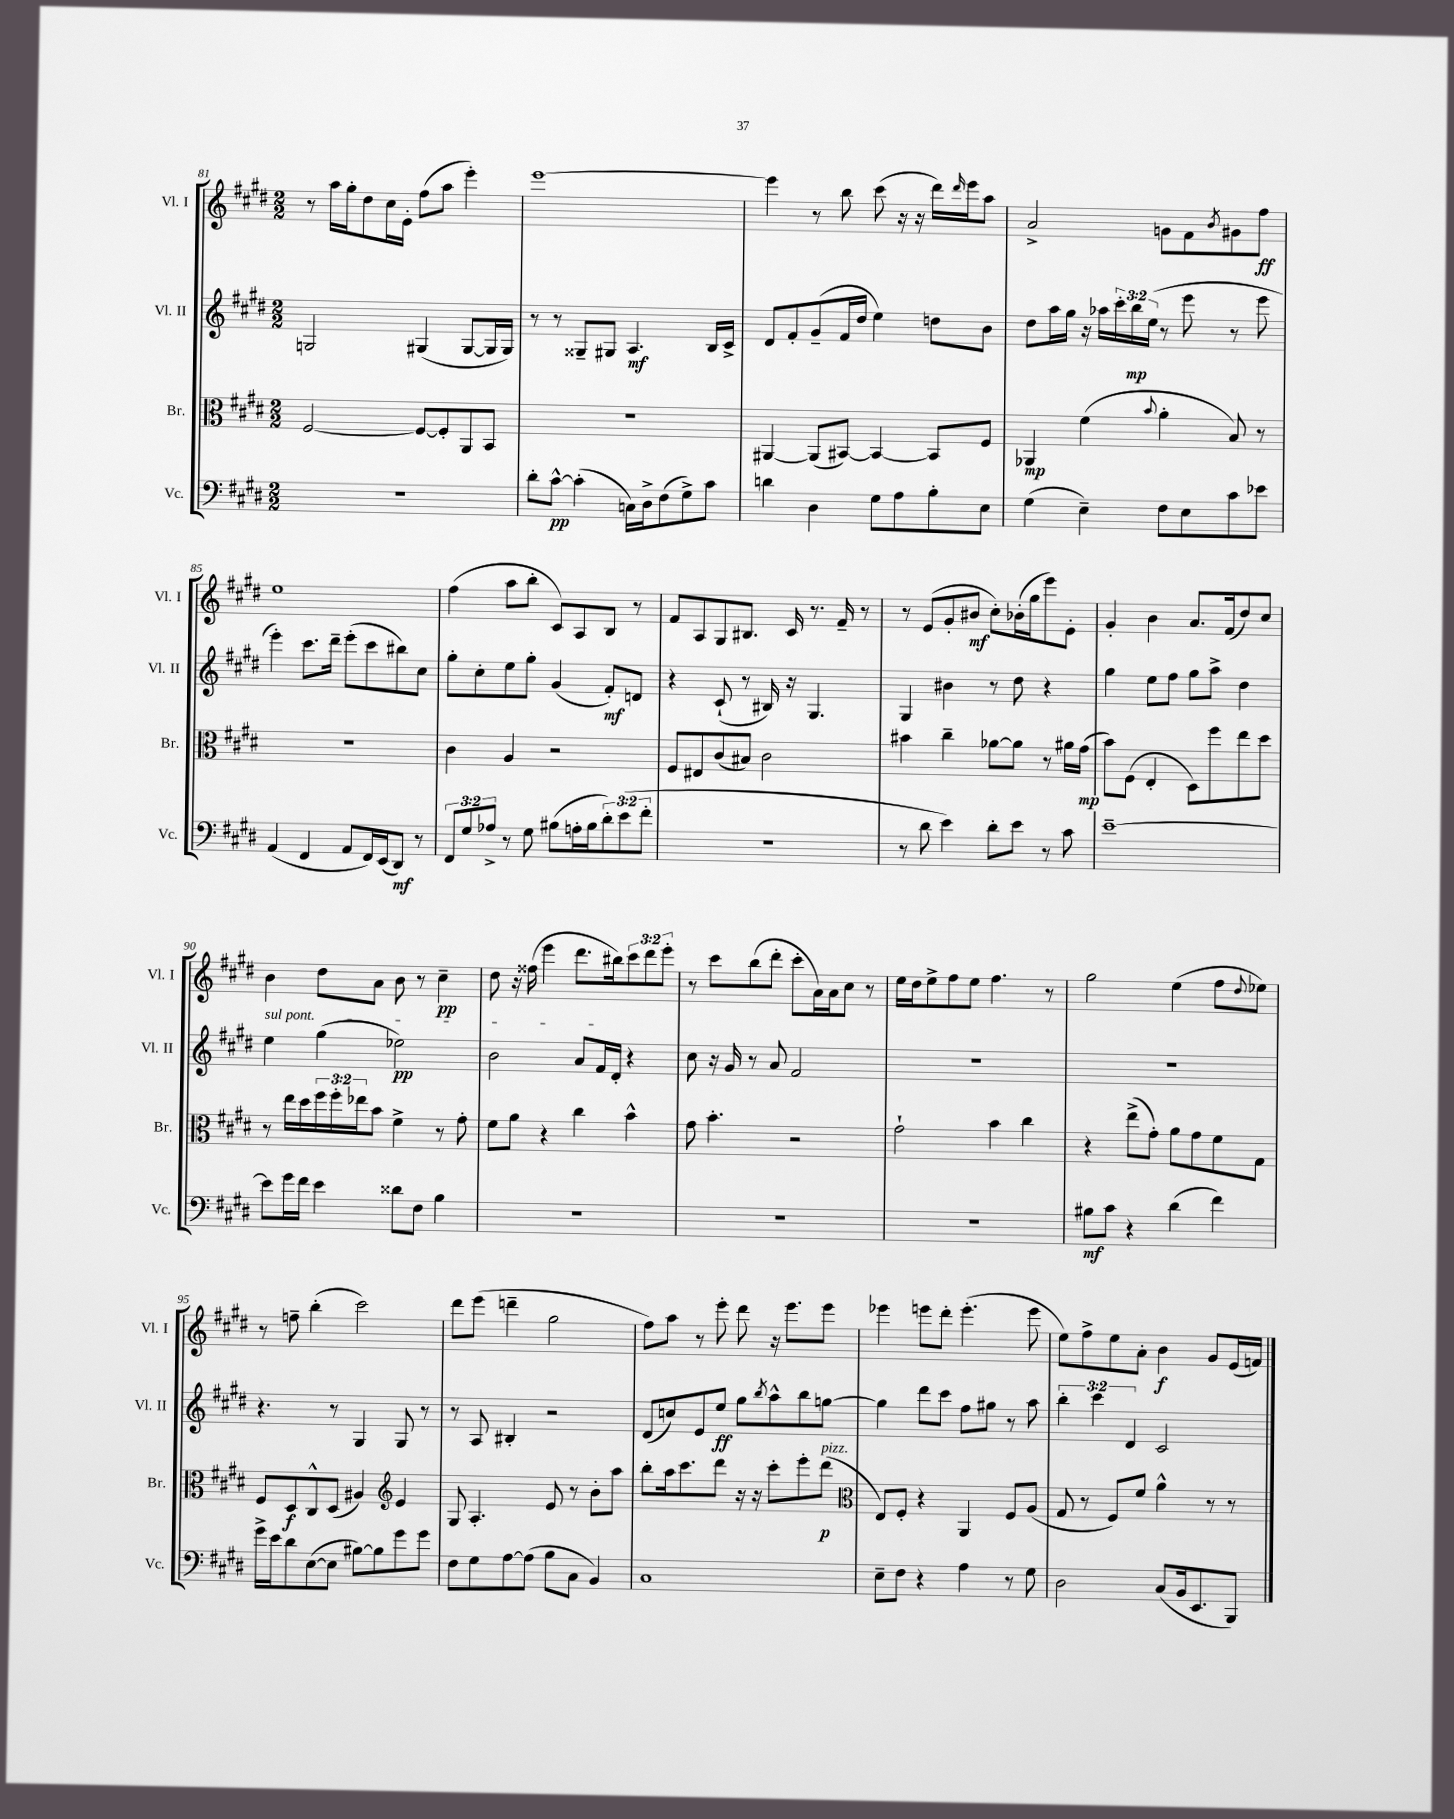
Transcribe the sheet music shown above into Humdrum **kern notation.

**kern	**kern	**kern	**kern
*staff4	*staff3	*staff2	*staff1
*clefF4	*clefC3	*clefG2	*clefG2
*k[f#c#g#d#]	*k[f#c#g#d#]	*k[f#c#g#d#]	*k[f#c#g#d#]
*M2/2	*M2/2	*M2/2	*M2/2
1r	[2F#	2G	8r
.	.	.	16aa
.	.	.	16gg#'
.	.	.	8dd#
.	.	.	16cc#
.	.	.	16e'
.	8F#_	(4G#	(8ff#
.	8F#']	.	8aa
.	8AA	[8G#	4eee')
.	8BB	16G#]	.
.	.	16G#)	.
=	=	=	=
8d#'	1r	8r	[1eee
[8c#^^	.	8r	.
(4c#']	.	8G##~	.
.	.	8G#	.
16C)	.	4.A	.
16D#^	.	.	.
(8F#	.	.	.
8G#^)	.	.	.
8c#	.	16B	.
.	.	16c#^	.
=	=	=	=
4d	[4AA#	8d#	4eee]
.	.	8f#'	.
4D#	(8AA#]	(8g#~	8r
.	[8BB#)	16f#	8bb
.	.	16dd#	.
8G#	4BB#_	4ee)	(8ccc#
8A	.	.	16r
.	.	.	16r
8B'	8BB#]	8dd	16ddd#)
.	.	.	16qqddd#
.	.	.	16eee
8E	8F#	8b	8aa
=	=	=	=
(4G#	4AA-	8dd#	2a^
.	.	16aa	.
.	.	16gg#	.
4E~)	(4f#	16r	.
.	.	16aa-	.
.	.	24ccc#'	.
.	.	24bb	.
.	.	(24ee	.
.	8qqb	.	.
8F#	4a'	8r	8g
8E	.	8eee	8f#
.	.	.	8qb
8c#	8B)	8r	8g#
8e-	8r	8eee	8ff#
=	=	=	=
(4AA	1r	4eee')	1ee
4FF#	.	8.ccc#	.
.	.	16ddd#~	.
8AA	.	(8eee'	.
16FF#)	.	8ccc#	.
(16EE	.	.	.
8DD#)	.	8bb#)	.
8r	.	8cc#	.
=	=	=	=
12FF#	4c#	8gg#'	(4ff#
12G#	.	.	.
.	.	8cc#'	.
12A-^	.	.	.
8r	4A	8ee	8aa
8G#	.	8gg#'	8bb'
(8B#	2r	(4g#	8c#)
16A'	.	.	8A
16B#	.	.	.
12d#')	.	8f#')	8B
(12e	.	.	.
.	.	8d	8r
12f#'	.	.	.
=	=	=	=
1r	8F#	4r	8f#
.	8E#	.	8A
.	(8c#	(8c#`	8G#
.	8B#)	8r	8.B#
.	2c#	16B#)	.
.	.	16r	16c#
.	.	4.G#	8.r
.	.	.	16f#~
.	.	.	8r
=	=	=	=
8r	4b#	4G#	8r
8d#	.	.	(8e
4e)	4cc#~	4b#	8g#'
.	.	.	8b#
8d#'	[8a-	8r	8cc#')
8e	8a-]	8dd#	(16b-'
.	.	.	16gg#
8r	8r	4r	8eee)
8c#	16a#	.	8e'
.	(16g#	.	.
=	=	=	=
[1e~	8b)	4gg#	4g#'
.	(8F#	.	.
.	4E'	8ee	4b
.	.	8ff#	.
.	8D#)	8gg#	8.a
.	8ff#	8aa^	.
.	.	.	(16f#
.	8ee	4dd#	8dd#)
.	8dd#	.	8cc#
=	=	=	=
8e]	8r	4ee	4b
16g#	16ee	.	.
16f#	16dd#	.	.
4e	24ff#	(4gg#	8dd#
.	24ff#'	.	.
.	24ee-	.	.
.	8b	.	8a
8d##	4f#^	2ee-)	8b
8F#	.	.	8r
4B	8r	.	4cc#~
.	8g#'	.	.
=	=	=	=
1r	8f#	2b	8dd#
.	8a	.	16r
.	.	.	(16ff##
.	4r	.	4eee
.	4cc#	8a	8.ddd#
.	.	16f#	.
.	.	16d#'	16bb#)
.	4b^^	4r	12ccc#
.	.	.	12ddd#
.	.	.	12eee'
=	=	=	=
1r	8g#	8cc#	8r
.	4.b'	16r	8ccc#
.	.	16g#	.
.	.	8r	(8bb
.	.	8a	8ddd#'
.	2r	2f#	8ccc#'
.	.	.	16a)
.	.	.	16a
.	.	.	8cc#
.	.	.	8r
=	=	=	=
1r	2g#`	1r	16ee
.	.	.	16dd#
.	.	.	8ee^
.	.	.	8ff#
.	.	.	8ee
.	4b	.	4.ff#
.	4cc#	.	.
.	.	.	8r
=	=	=	=
8B#	4r	1r	2gg#
8c#	.	.	.
4r	(8ee^	.	.
.	8g#')	.	.
(4d#	8a	.	(4ee
.	8g#	.	.
4f#)	8f#	.	8ff#
.	.	.	8qqdd#
.	8G#	.	8ee-)
=	=	=	=
16g#^	8F#	4.r	8r
16e	.	.	.
8d#	8D#	.	8ff~
([8E	8C#^^	.	(4bb'
8E]	(8D#	8r	.
[8B#)	4A#)	4G#	2ccc#)
8B#]	.	.	.
*	*clefG2	*	*
8g#	4e	8G#	.
8g#	.	8r	.
=	=	=	=
8F#	8G#	8r	8ddd#
8G#	4.A'	8A	(8eee
[8A	.	4B#'	4ddd~
(8A]	.	.	.
8B	8e	2r	2gg#
8C#	8r	.	.
4BB)	8b'	.	.
.	8aa	.	.
=	=	=	=
1C#	8bb'	(8d#	8ff#)
.	16aa	8cc)	8aa
.	8.ccc#	.	.
.	.	8e	8r
.	8ddd#	8ee	8eee'
.	16r	8gg#	8ddd#
.	16r	.	.
.	.	8qbb	.
.	8ccc#'	8aa^^	16r
.	.	.	8.eee
.	8eee'	8bb	.
.	(8ddd#	[8gg	8eee
=	=	=	=
*	*clefC3	*	*
8E~	8E)	4gg]	4eee-
8F#	8F#'	.	.
4r	4r	8ddd#	8eee
.	.	8ccc#	8ddd#'
4A	4AA	8ff#	(4.eee'
.	.	8gg#	.
8r	8F#	8r	.
8G#	(8A	8aa	8eee
=	=	=	=
2D#	8G#	6bb'	8ee)
.	8r	.	8ff#^
.	.	6ccc#	.
.	8F#)	.	8ee
.	.	6d#	.
.	8f#	.	8a'
(8C#	4a^^	2c#	4b
16BB	.	.	.
8.EE	.	.	.
.	8r	.	8g#
8BBB)	8r	.	(16e
.	.	.	16f)
==	==	==	==
*-	*-	*-	*-
